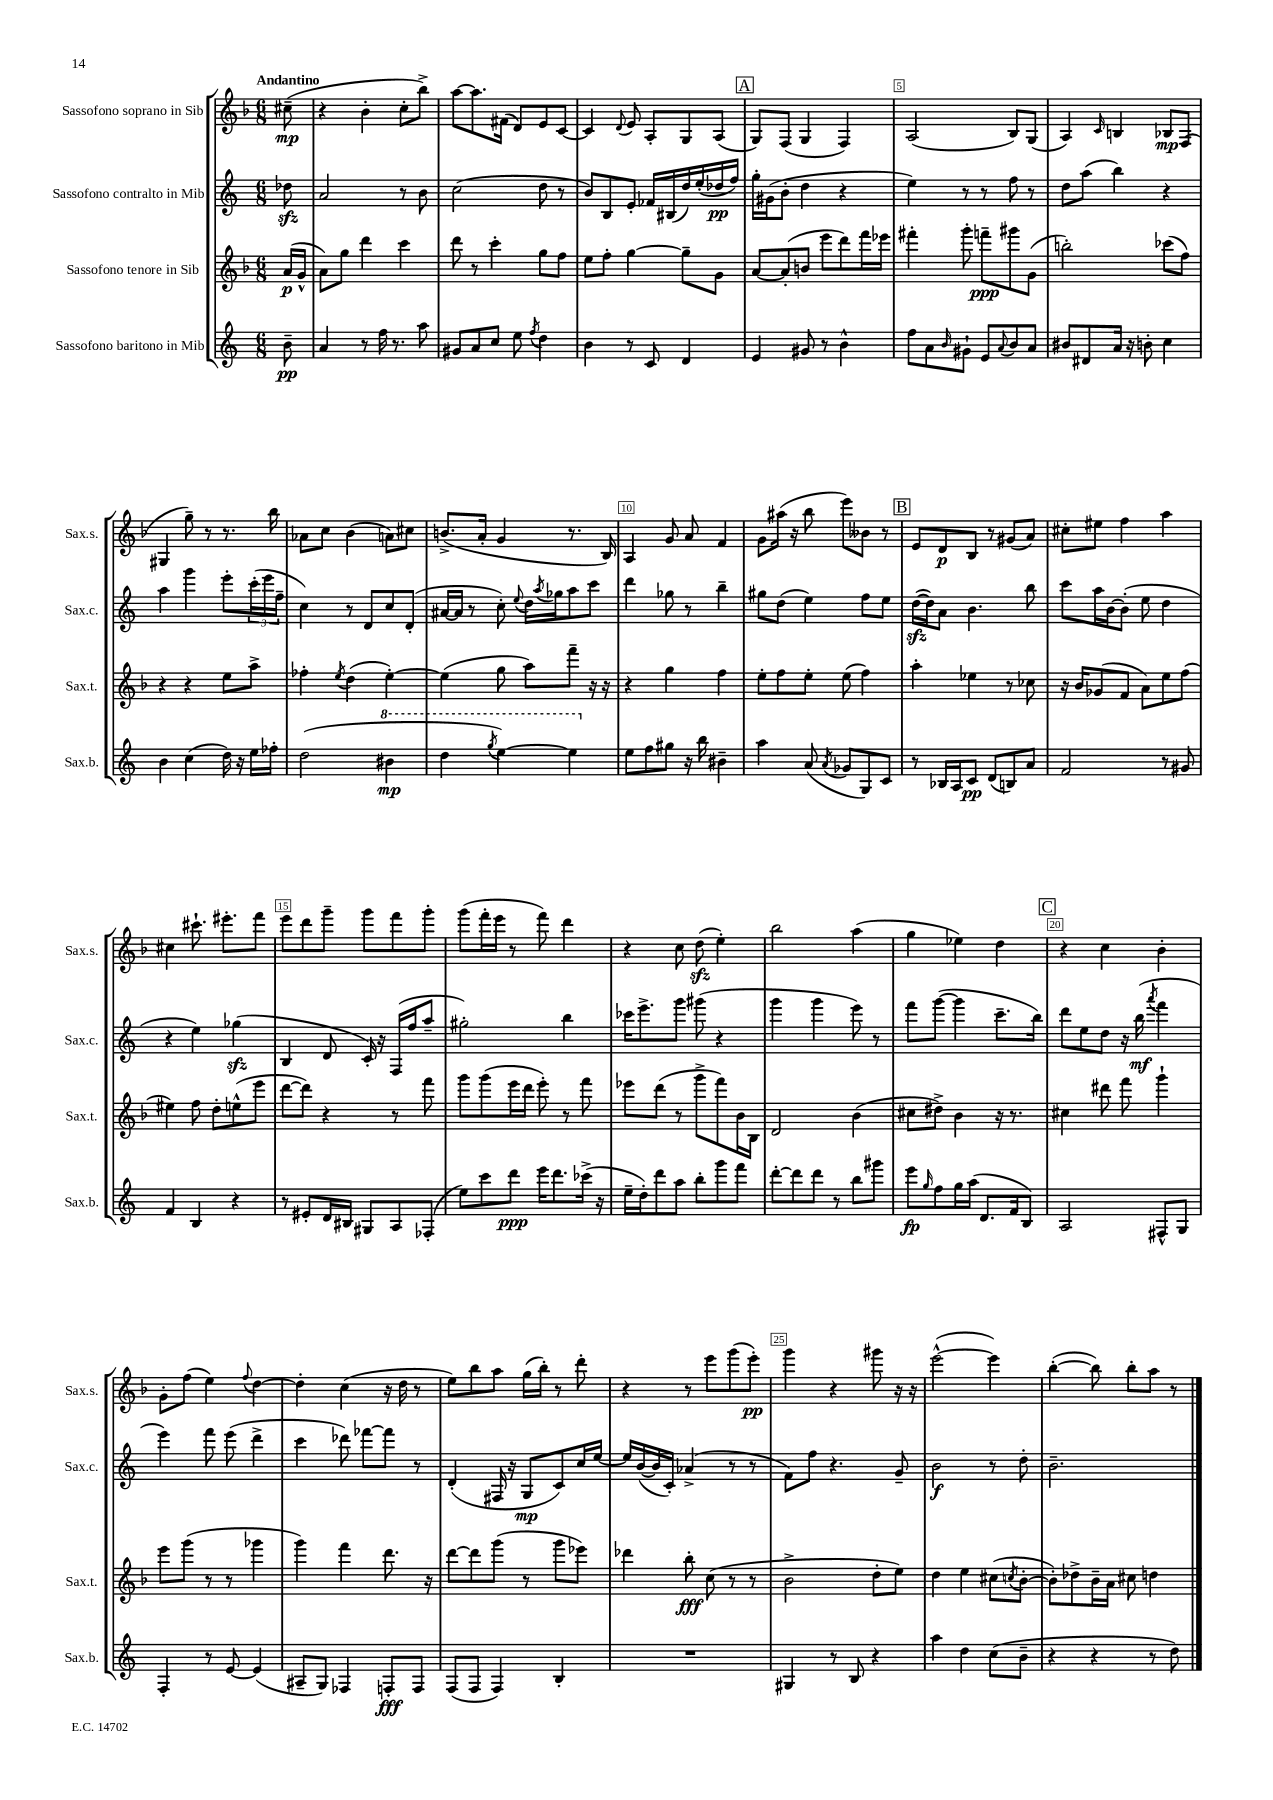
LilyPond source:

<<
\new StaffGroup <<
\new Staff = "s0" \with { instrumentName = "Sassofono soprano in Sib" shortInstrumentName = "Sax.s." } {
    \clef treble \key f \major \numericTimeSignature \time 6/8 \partial 8 \tempo "Andantino"
    cis''8--\mp( |
    r4 bes'4-. c''8-. bes''8->) |
    a''8~ a''8. fis'16( d'8) e'8 c'8~ |
    c'4 \appoggiatura { d'8 } e'8 a8-. g8 a8( |
    \mark \markup { \box "A" } g8) f8( g4 f4) |
    a2( bes8) g8( |
    a4) \grace { c'16 } b4 bes8\mp f8( |
    gis4 g''8--) r8 r8. bes''16 |
    aes'8 c''8 bes'4( a'8) cis''8 |
    b'8.->( a'16-. g'4 r8. bes16) |
    a4 g'8 a'8 f'4 |
    g'8 ais''16( r16 bes''8 e'''8) beses'8 r8 |
    \mark \markup { \box "B" } e'8 d'8\p bes8 r8 gis'8( a'8) |
    cis''8-. eis''8 f''4 a''4 |
    cis''4 cis'''8.-! eis'''8.-. f'''8 |
    e'''8 d'''8 g'''8-- g'''8 f'''8 g'''8-. |
    g'''8( f'''16-. e'''16 r8 f'''8) d'''4 |
    r4 c''8 d''8\sfz( e''4-.) |
    bes''2 a''4( |
    g''4 ees''4) d''4 |
    \mark \markup { \box "C" } r4 c''4 bes'4-. |
    g'8-. f''8( e''4) \appoggiatura { f''8 } d''4~ |
    d''4-. c''4( r16 d''16 r8 |
    e''8) bes''8 a''8 g''16( bes''16-.) r8 d'''8-. |
    r4 r8 e'''8 g'''8( e'''8-.\pp) |
    g'''4 r4 gis'''8 r16 r16 |
    e'''2~-^( e'''4) |
    bes''4~-.( bes''8) bes''8-. a''8 r8 \bar "|." |
}
\new Staff = "s1" \with { instrumentName = "Sassofono contralto in Mib" shortInstrumentName = "Sax.c." } {
    \clef treble \key c \major \numericTimeSignature \time 6/8 \partial 8
    des''8\sfz |
    a'2 r8 b'8 |
    c''2( d''8 r8 |
    b'8) b8 e'8-. fes'16 bis16( d''16) e''16-.( des''16\pp f''16) |
    \mark \markup { \box "A" } g''16-. gis'16( b'8-. d''4 r4 |
    e''4) r8 r8 f''8 r8 |
    d''8 a''8( b''4) r4 |
    a''4 g'''4 e'''8-. \tuplet 3/2 { c'''16-.( e'''16 f''16-- } |
    c''4) r8 d'8 c''8 d'8-.( |
    ais'16~ ais'16 r8 c''8-.) \appoggiatura { e''8 } d''16 \acciaccatura { a''8 } ges''16 a''8 c'''8 |
    d'''4 ges''8 r8 b''4-- |
    gis''8 d''8( e''4) f''8 e''8 |
    \mark \markup { \box "B" } d''16~\sfz( d''16) a'8 b'4. b''8 |
    c'''8 a''16 b'16~ b'8-.( e''8 d''4 |
    r4 e''4) ges''4\sfz( |
    b4 d'8 c'16-.) r16 f16( f''16 a''8-- |
    gis''2-.) b''4 |
    ces'''16 e'''8.-> g'''8 gis'''8( r4 |
    g'''4 g'''4 e'''8) r8 |
    f'''8 g'''8~( g'''4 c'''8.-- b''16) |
    \mark \markup { \box "C" } d'''8 e''8 d''8 r16 b''16\mf( \acciaccatura { a'''8 } f'''4 |
    e'''4) f'''8 e'''8( d'''4-> |
    c'''4 des'''8) fes'''8~ fes'''8 r8 |
    d'4-.( fis16 r16 g8\mp c'8) c''16 e''16~ |
    e''16 b'16~( b'16 c'16-.) aes'4->( r8 r8 |
    f'8) f''8 r4. g'8-- |
    b'2\f r8 d''8-. |
    b'2.-- \bar "|." |
}
\new Staff = "s2" \with { instrumentName = "Sassofono tenore in Sib" shortInstrumentName = "Sax.t." } {
    \clef treble \key f \major \numericTimeSignature \time 6/8 \partial 8
    a'16\p( g'16-^ |
    a'8) g''8 d'''4 c'''4 |
    d'''8 r8 c'''4-. g''8 f''8 |
    e''8 f''8-. g''4~ g''8-- g'8 |
    \mark \markup { \box "A" } a'8~ a'8-.( b'8 e'''8 d'''8) f'''16 ees'''16 |
    fis'''4-. g'''8-. f'''8--\ppp gis'''8 g'8( |
    b''2-.) ces'''8( f''8) |
    r4 r4 e''8 a''8-> |
    fes''4-. \acciaccatura { e''8 } d''4( e''4~-.) |
    e''4( g''8 a''8) f'''8-- r16 r16 |
    r4 g''4 f''4 |
    e''8-. f''8 e''8-. e''8( f''4) |
    \mark \markup { \box "B" } a''4-. ees''4 r8 ces''8 |
    r16 bes'16 ges'8( f'8 a'8) e''8 f''8( |
    eis''4) f''8 d''8-. e''8-^( e'''8 |
    d'''8~ d'''8) r4 r8 f'''8 |
    g'''8 g'''8( e'''16 d'''16 e'''8-.) r8 f'''8 |
    ees'''8 d'''8( r8 g'''8-> f'''8) bes'16 bes16 |
    d'2 bes'4( |
    cis''8 dis''8->) bes'4 r16 r8. |
    \mark \markup { \box "C" } cis''4 dis'''8 f'''8 g'''4-! |
    e'''8 g'''8( r8 r8 ges'''4 |
    g'''4) f'''4 d'''8. r16 |
    d'''8~ d'''8 g'''8( r8 g'''8 ees'''8) |
    des'''4 bes''8-.\fff c''8( r8 r8 |
    bes'2-> d''8-. e''8) |
    d''4 e''4 cis''8( \acciaccatura { c''8 } bes'8~-. |
    bes'8-.) des''8-> bes'16-- a'16 cis''8 d''4 \bar "|." |
}
\new Staff = "s3" \with { instrumentName = "Sassofono baritono in Mib" shortInstrumentName = "Sax.b." } {
    \clef treble \key c \major \numericTimeSignature \time 6/8 \partial 8
    b'8--\pp |
    a'4 r8 f''16 r8. a''8 |
    gis'8 a'8 c''8 e''8 \acciaccatura { f''8 } d''4 |
    b'4 r8 c'8 d'4 |
    \mark \markup { \box "A" } e'4 gis'8 r8 b'4-^ |
    f''8 a'8 \grace { b'16 } gis'8-! e'8 \appoggiatura { a'8 } b'8 a'8 |
    bis'8 dis'8 a'16 r16 b'8-. c''4 |
    b'4 c''4( d''16) r16 e''16 fes''16-. |
    d''2( \ottava #1 bis''4\mp |
    d'''4 \acciaccatura { g'''8 } e'''4~) e'''4 \ottava #0 |
    e''8 f''8 gis''8 r16 b''16 bis'4-- |
    a''4 a'8( \acciaccatura { a'8 } ges'8 g8) c'8 |
    \mark \markup { \box "B" } r8 bes16 a16 c'8\pp d'8( b8) a'8 |
    f'2 r8 gis'8 |
    f'4 b4 r4 |
    r8 eis'8-. d'16 bis16 gis8 a8 fes8-.( |
    e''8) c'''8 d'''8\ppp e'''16 d'''8. ces'''16->( r16 |
    e''16-- d''16-.) d'''8 a''8 b''8-. g'''8 f'''8 |
    d'''8~-. d'''8 d'''8 r8 b''8 gis'''8 |
    e'''8\fp \grace { g''16 } f''8 g''16 a''16( d'8. f'16 b8) |
    \mark \markup { \box "C" } a2 fis8-^ g8 |
    f4-. r8 e'8~ e'4( |
    ais8-- g8) fes4 f8-.\fff f8 |
    f8( f8 f4) b4-. |
    R2. |
    gis4 r8 b8 r4 |
    a''4 d''4 c''8( b'8-- |
    r4 r4 r8 d''8) \bar "|." |
}
>>
>>
\layout { \context { \Score \override BarNumber.break-visibility = ##(#f #t #t) barNumberVisibility = #(every-nth-bar-number-visible 5) \override BarNumber.stencil = #(make-stencil-boxer 0.1 0.3 ly:text-interface::print) } }
